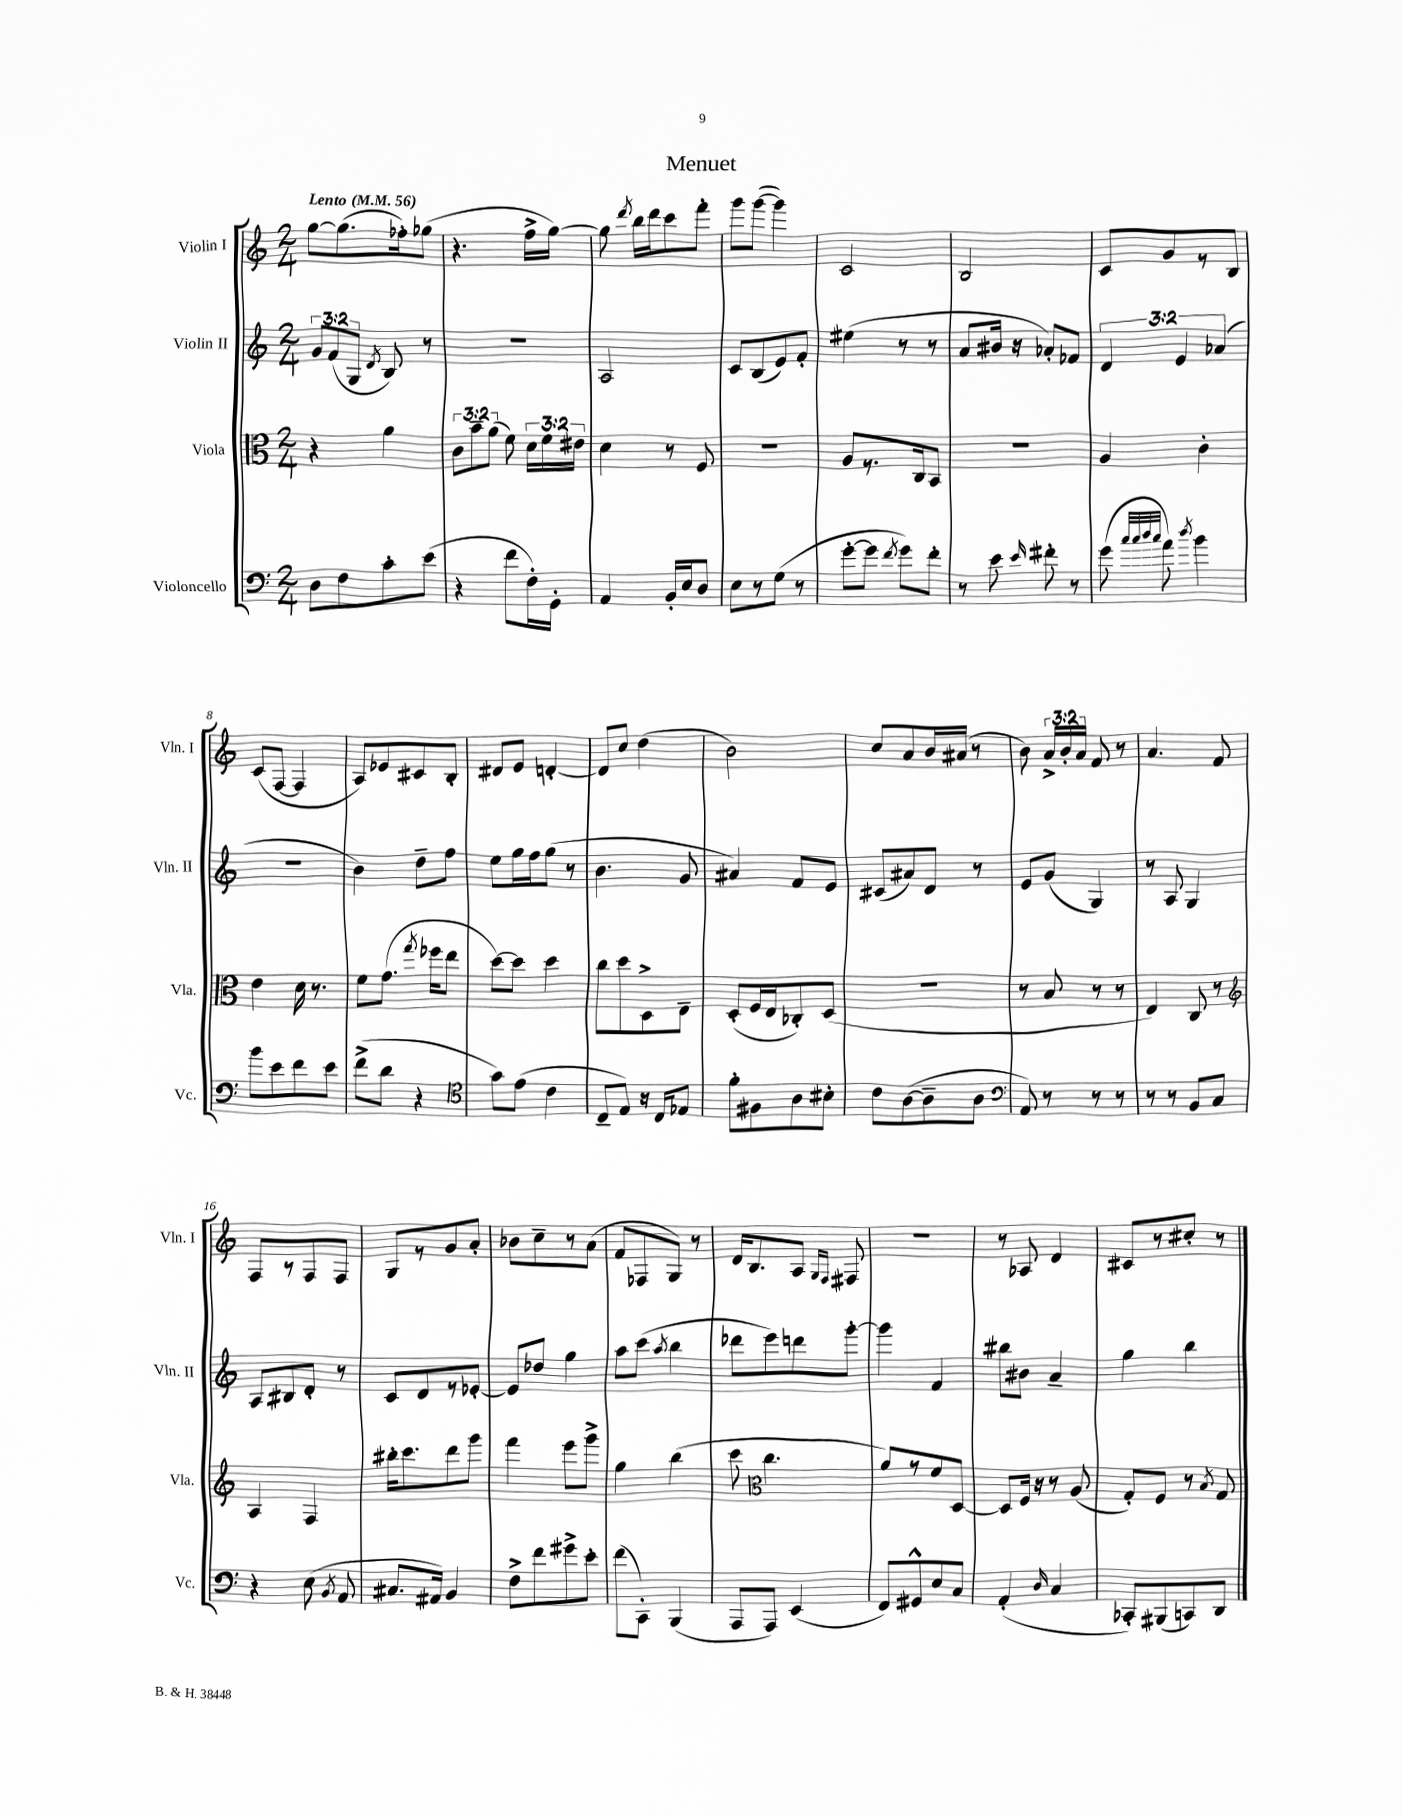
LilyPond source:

\header { title = "Menuet" }
<<
\new StaffGroup <<
\new Staff = "s0" \with { instrumentName = "Violin I" shortInstrumentName = "Vln. I" } {
    \clef treble \key c \major \numericTimeSignature \time 2/4 \override Staff.TupletNumber.text = #tuplet-number::calc-fraction-text \tempo "Lento" 4 = 56
    \autoBeamOff g''8[~ g''8.( fes''16-.) ges''8]( |
    r4. f''16[-> g''16]~) |
    g''8 \acciaccatura { d'''8 } b''16[ d'''16 c'''8 f'''8]-. |
    g'''8[ g'''8]~( g'''4) |
    c'2 |
    b2 |
    c'8[ g'8 r8 b8] |
    c'8[( f8]~ f4 |
    a8[) ees'8 cis'8 b8]-. |
    dis'8[ e'8] d'4~-. |
    d'8[ c''8] d''4( |
    b'2) |
    c''8[ a'8 b'16 ais'16]( r8 |
    b'8) \tuplet 3/2 { a'16[-> b'16-. a'16] } f'8 r8 |
    a'4. f'8 |
    f8[ r8 f8 f8] |
    g8[ r8 g'8 a'8]-. |
    bes'8[ c''8-- r8 a'8]( |
    f'8[ fes8 g8]) r8 |
    d'16[ b8. a8] \grace { g16[ f16] } fis8 |
    R2 |
    r8 aes8 d'4 |
    cis'8[ r8 cis''8]-. r8 \bar "|." |
}
\new Staff = "s1" \with { instrumentName = "Violin II" shortInstrumentName = "Vln. II" } {
    \clef treble \key c \major \numericTimeSignature \time 2/4 \override Staff.TupletNumber.text = #tuplet-number::calc-fraction-text
    \autoBeamOff \tuplet 3/2 { g'8[ f'8( g8] } \acciaccatura { d'8 } b8) r8 |
    R2 |
    a2 |
    c'8[ b8( e'8) f'8]-. |
    eis''4( r8 r8 |
    a'8[ bis'16] r16 aes'8[-.) fes'8] |
    \tuplet 3/2 { d'4 e'4 aes'4( } |
    R2 |
    b'4) d''8[-- f''8] |
    e''8[ g''16 f''16 g''8]( r8 |
    b'4. g'8 |
    ais'4) f'8[ e'8] |
    cis'8[( ais'8) d'8] r8 |
    e'8[ g'8]( g4) |
    r8 a8 g4 |
    a8[ bis8 d'8]-. r8 |
    c'8[ d'8 r8 ees'8]~-. |
    ees'8[ des''8] g''4 |
    a''8[ c'''8]( \acciaccatura { a''8 } b''4 |
    des'''8[ e'''8) d'''8 g'''8]~-. |
    g'''4 f'4 |
    bis''8[ bis'8] a'4-- |
    g''4 b''4 \bar "|." |
}
\new Staff = "s2" \with { instrumentName = "Viola" shortInstrumentName = "Vla." } {
    \clef alto \key c \major \numericTimeSignature \time 2/4 \override Staff.TupletNumber.text = #tuplet-number::calc-fraction-text
    \autoBeamOff r4 a'4 |
    \tuplet 3/2 { c'8[ b'8-- a'8]( } f'8) \tuplet 3/2 { d'16[ f'16 eis'16] } |
    d'4 r8 f8 |
    R2 |
    a8[ r8. c16 b,8] |
    R2 |
    a4 c'4-. |
    e'4 d'16 r8. |
    f'8[ g'8.]( \acciaccatura { g''8 } fes''16[ e''8] |
    d''8[~) d''8] d''4 |
    c''8[ d''8 d8-> e8]-- |
    d8[-.( f16 e16 ces8-.) d8]( |
    R2 |
    r8 b8 r8 r8 |
    e4) c8 r8 |
    \clef treble a4 f4 |
    bis''16[-. c'''8. d'''8 g'''8] |
    f'''4 e'''8[ g'''8]-> |
    g''4 b''4( |
    c'''8 \clef alto c''4. |
    a'8[) r8 f'8 d8]~ |
    d8[ f16] r16 r8 a8( |
    g8[-.) f8] r8 \acciaccatura { b8 } g8 \bar "|." |
}
\new Staff = "s3" \with { instrumentName = "Violoncello" shortInstrumentName = "Vc." } {
    \clef bass \key c \major \numericTimeSignature \time 2/4
    \autoBeamOff d8[ f8 c'8-. e'8]( |
    r4 f'8[ f16-.) g,16]-. |
    a,4 b,16[-. e16 d8] |
    e8[ r8 g8]( r8 |
    g'8[~-. g'8] \acciaccatura { f'8 } g'8[) f'8]-. |
    r8 e'8 \grace { e'16 } fis'8-. r8 |
    g'8( \grace { c''32[ c''32 d''32 c''32] } a'8) \acciaccatura { d''8 } b'4 |
    b'8[ e'8 f'8 e'8] |
    f'8[->( d'8] r4 |
    \clef tenor g'8[) e'8]( c'4 |
    c8[-- e8]) r16 c16[ ees8] |
    f'8[-. fis8 a8 bis8]-. |
    c'8[ a8~( a8-- a8] |
    \clef bass a,8) r8 r8 r8 |
    r8 r8 b,8[ c8] |
    r4 e8( \acciaccatura { b,8 } a,8 |
    cis8.[ ais,16]) b,4 |
    f8[-> f'8 gis'8-> e'8]-. |
    f'8[( c,8]-.) b,,4( |
    a,,8[ a,,8]) e,4( |
    f,8[) gis,8-^ e8 c8] |
    a,4-.( \grace { d16 } c4 |
    ces,8[-.) bis,,8( c,8) d,8] \bar "|." |
}
>>
>>
